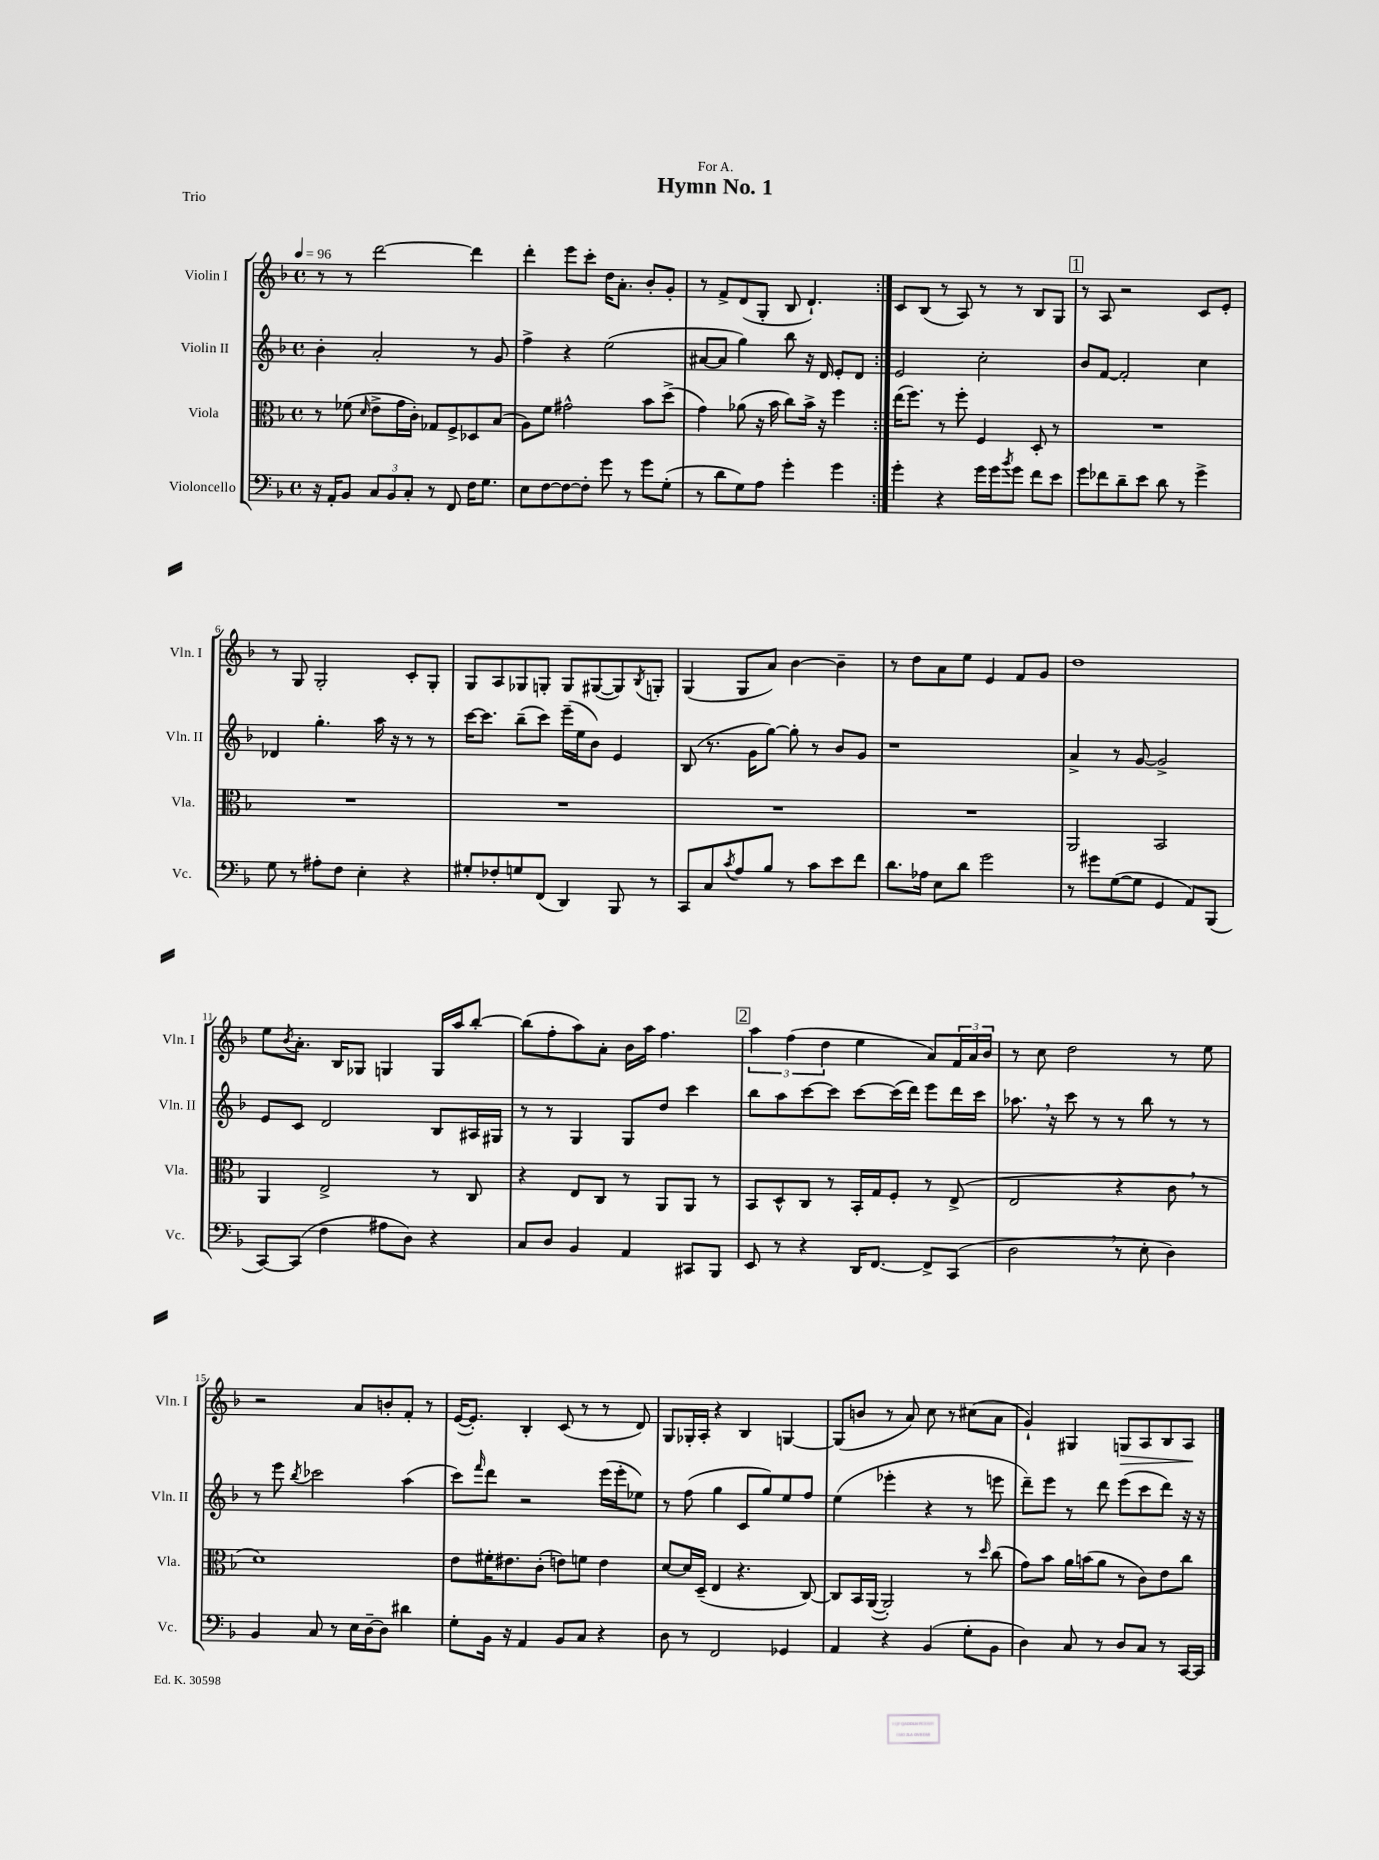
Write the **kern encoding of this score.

**kern	**kern	**kern	**kern
*staff4	*staff3	*staff2	*staff1
*clefF4	*clefC3	*clefG2	*clefG2
*k[b-]	*k[b-]	*k[b-]	*k[b-]
*M4/4	*M4/4	*M4/4	*M4/4
*met(c)	*met(c)	*met(c)	*met(c)
*MM96	*MM96	*MM96	*MM96
16r	8r	4b-'\	8r
16AA'/LK	.	.	.
8BB-/J	(8f-\	.	8r
.	16qqd/	.	.
12C/L	8e^\L	2a'/	[2ddd\
12BB-/	.	.	.
.	16g\L	.	.
12C'/J	.	.	.
.	16c'\JJ)	.	.
8r	8G-/L	.	.
8FF/	8F^/	.	.
16F\LK	8D-/	8r	4ddd\]
8.G\J	.	.	.
.	(8B-/J	8g/	.
=	=	=	=
8E\L	8A\L)	4ff^\	4ddd'\
[8F\	8f\J	.	.
8F\_	2g#^^\	4r	8eee\L
8F'\]J	.	.	8ccc'\J
8g\	.	(2ee\	16dd\LK
.	.	.	8.a'\J
8r	.	.	.
8g\L	8b-\L	.	8b-'/L
(8G'\J	(8dd^\J	.	8g'/J
=	=	=	=
8r	4g\)	[8a#/L	8r
8d\L	.	8a#/]J	8f^/L
8G\)	(8a-\	4gg\)	(8d/
8A\J	16r	.	8G'/J
.	16b-\	.	.
4g'\	8cc\L)	8bb-\	8B-/
.	16b-^\Jk	16r	4.d`/)
.	16r	16d/	.
4g\	4ff\	8e'/L	.
.	.	8d/J	.
=:|!	=:|!	=:|!	=:|!
4g'\	(16ee\LK	2e/	8c/L
.	8.ff\J)	.	.
.	.	.	(8B-/J
4r	8r	.	8r
.	8ff'\	.	8A/)
16g\LL	4F/	2cc'\	8r
16g\J	.	.	.
8qb-/	.	.	.
8g\J	.	.	8r
8f\L	8D'/	.	8B-/L
8e\J	8r	.	8G/J
=	=	=	=
8g\L	1r	8b-/L	8r
8f-\	.	[8f/J	8A/
8d~\	.	2f'/]	2r
8e\J	.	.	.
8d\	.	.	.
8r	.	.	.
4g^\	.	4cc\	8c/L
.	.	.	8e'/J
=	=	=	=
8G\	1r	4d-/	8r
8r	.	.	8G/
8A#'\L	.	4.gg'\	2G'/
8F\J	.	.	.
4E'\	.	.	.
.	.	16aa\	.
.	.	16r	.
4r	.	8r	8c'/L
.	.	8r	8G'/J
=	=	=	=
8G#'/L	1r	[16ccc\LK	8G/L
.	.	8.ccc\]J	.
8F-'/	.	.	8A/
8G/	.	(8bb-~\L	8G-/
(8FF/J	.	8ccc\J)	8G'/J
4DD/)	.	(16eee~\LL	8G/L
.	.	16ee\J	.
.	.	8b-\J)	([8G#/
8BBB-/	.	4e/	8G#/])
.	.	.	8qB-/
8r	.	.	8G'/J
=	=	=	=
8CC/L	1r	(8B-/	(4G/
8C/	.	8.r	.
8qc/	.	.	.
8A/	.	.	8G/L
.	.	16g\LK	.
8B-/J	.	[8gg\J)	8a/J)
8r	.	8gg'\]	[4b-\
8c\L	.	8r	.
8e\	.	8b-/L	4b-~\]
8f\J	.	8g/J	.
=	=	=	=
8.d\L	1r	1r	8r
.	.	.	8dd\L
16A-\Jk	.	.	.
8E\L	.	.	8a\
8d\J	.	.	8ee\J
2g\	.	.	4e/
.	.	.	8f/L
.	.	.	8g/J
=	=	=	=
8r	2AA/	4a^/	1dd
8g#\L	.	.	.
([8G\	.	8r	.
8G\]J	.	[8g/	.
4GG/	2BB-/	2g^/]	.
8AA/L)	.	.	.
(8BBB-/J	.	.	.
=	=	=	=
[8CC/L)	4AA/	8e/L	8ee\L
.	.	.	8qb-/
(8CC/]J	.	8c/J	8.a'\J
4F\	2E^/	2d/	.
.	.	.	16B-/LK
.	.	.	8G-/J
8A#\L	.	.	4G/
8D\J)	.	.	.
4r	8r	8B-/L	16G/LL
.	.	.	16aa/J
.	8C/	16A#/L	[8bb-'/J
.	.	16G#/JJ	.
=	=	=	=
8C/L	4r	8r	(8bb-\]L
8D/J	.	8r	8ff'\
4BB-/	8E/L	4G/	8aa\)
.	8C/J	.	8a'\J
4AA/	8r	8G/L	16b-\LL
.	.	.	16aa\JJ
.	8AA/L	8dd/J	4.ff\
8CC#/L	8AA/J	4ccc\	.
8BBB-/J	8r	.	.
=	=	=	=
8EE/	8BB-/L	8bb-\L	6aa\
8r	8D^^/	8aa\	.
.	.	.	(6ff\
4r	8C/J	[8ccc\	.
.	.	.	6dd\
.	8r	8ccc\]J	.
16DD/LK	16BB-'/LL	[8ccc\L	4ee\
[8.FF/J	16G/J	.	.
.	8F'/J	(16ccc\]L	.
.	.	16ddd\JJ)	.
8FF^/]L	8r	8eee\L	8a/L)
(8CC/J	(8E^/	16ddd\L	24f/L
.	.	.	24a/
.	.	16ccc\JJ	.
.	.	.	24b-/JJ
=	=	=	=
2D\	2E/	8.aa-\	8r
.	.	.	8cc\
.	.	16r	.
.	.	8ccc\	2dd\
.	.	8r	.
8r	4r	8r	.
8E'\	.	8bb-\	.
4D\)	8c\	8r	8r
.	8r	8r	8ee\
=	=	=	=
4BB-/	1d)	8r	2r
.	.	8eee\	.
.	.	8qbb-/	.
8C/	.	2ccc-\	.
8r	.	.	.
16E\LL	.	.	8a/L
[16D~\J	.	.	.
8D\]J	.	.	8b'/
4d#\	.	(4aa\	8f'/J
.	.	.	8r
=	=	=	=
8G'\L	8e\L	8ccc\L)	([16e/LK
.	.	.	8.e'/]J)
.	.	16qqfff/	.
16BB-\Jk	16f#'\K	8ddd\J	.
16r	8.e#\	.	.
4AA/	.	2r	4B-'/
.	(8c'\J	.	.
8BB-/L	8e\L)	.	(8c/
8C/J	8f\J	.	8r
4r	4e\	(16eee\LL	8r
.	.	16eee'\J	.
.	.	8ee-\J)	8d/)
=	=	=	=
8D\	[8d/L	8r	8G/L
8r	16d/]L	(8ff\	16G-'/L
.	(16D~/JJ	.	16A'/JJ
2FF/	4E/	4gg\	4r
.	4.r	8c/L	4B-/
.	.	8gg/)	.
4GG-/	.	8ee/	[4G/
.	[8C/)	8ff/J	.
=	=	=	=
4AA/	8C/]L	(4ee\	(8G/]L
.	16BB-/L	.	8b/J
.	([16AA/JJ	.	.
4r	2AA'/])	4eee-'\	8r
.	.	.	8a/)
(4BB-/	.	4r	8cc\
.	.	.	8r
8G'\L	8r	8r	(8cc#\L
.	16qqdd/	.	.
8BB-\J	(8cc\	8eee\	8a\J
=	=	=	=
4D\)	8g\L)	8ddd~\L)	4g`/)
.	8b-\J	8eee\J	.
8C/	16a\LL	8r	4G#/
.	(16b\J	.	.
8r	8a\J	8ddd\	.
8D/L	8r	(8eee\L	8G/L
8C/J	8c\L)	8ccc\	8A/
8r	8e\	8ddd\J)	8B-/
[16CC/LL	8cc\J	16r	8A/J
16CC/]JJ	.	16r	.
==	==	==	==
*-	*-	*-	*-
